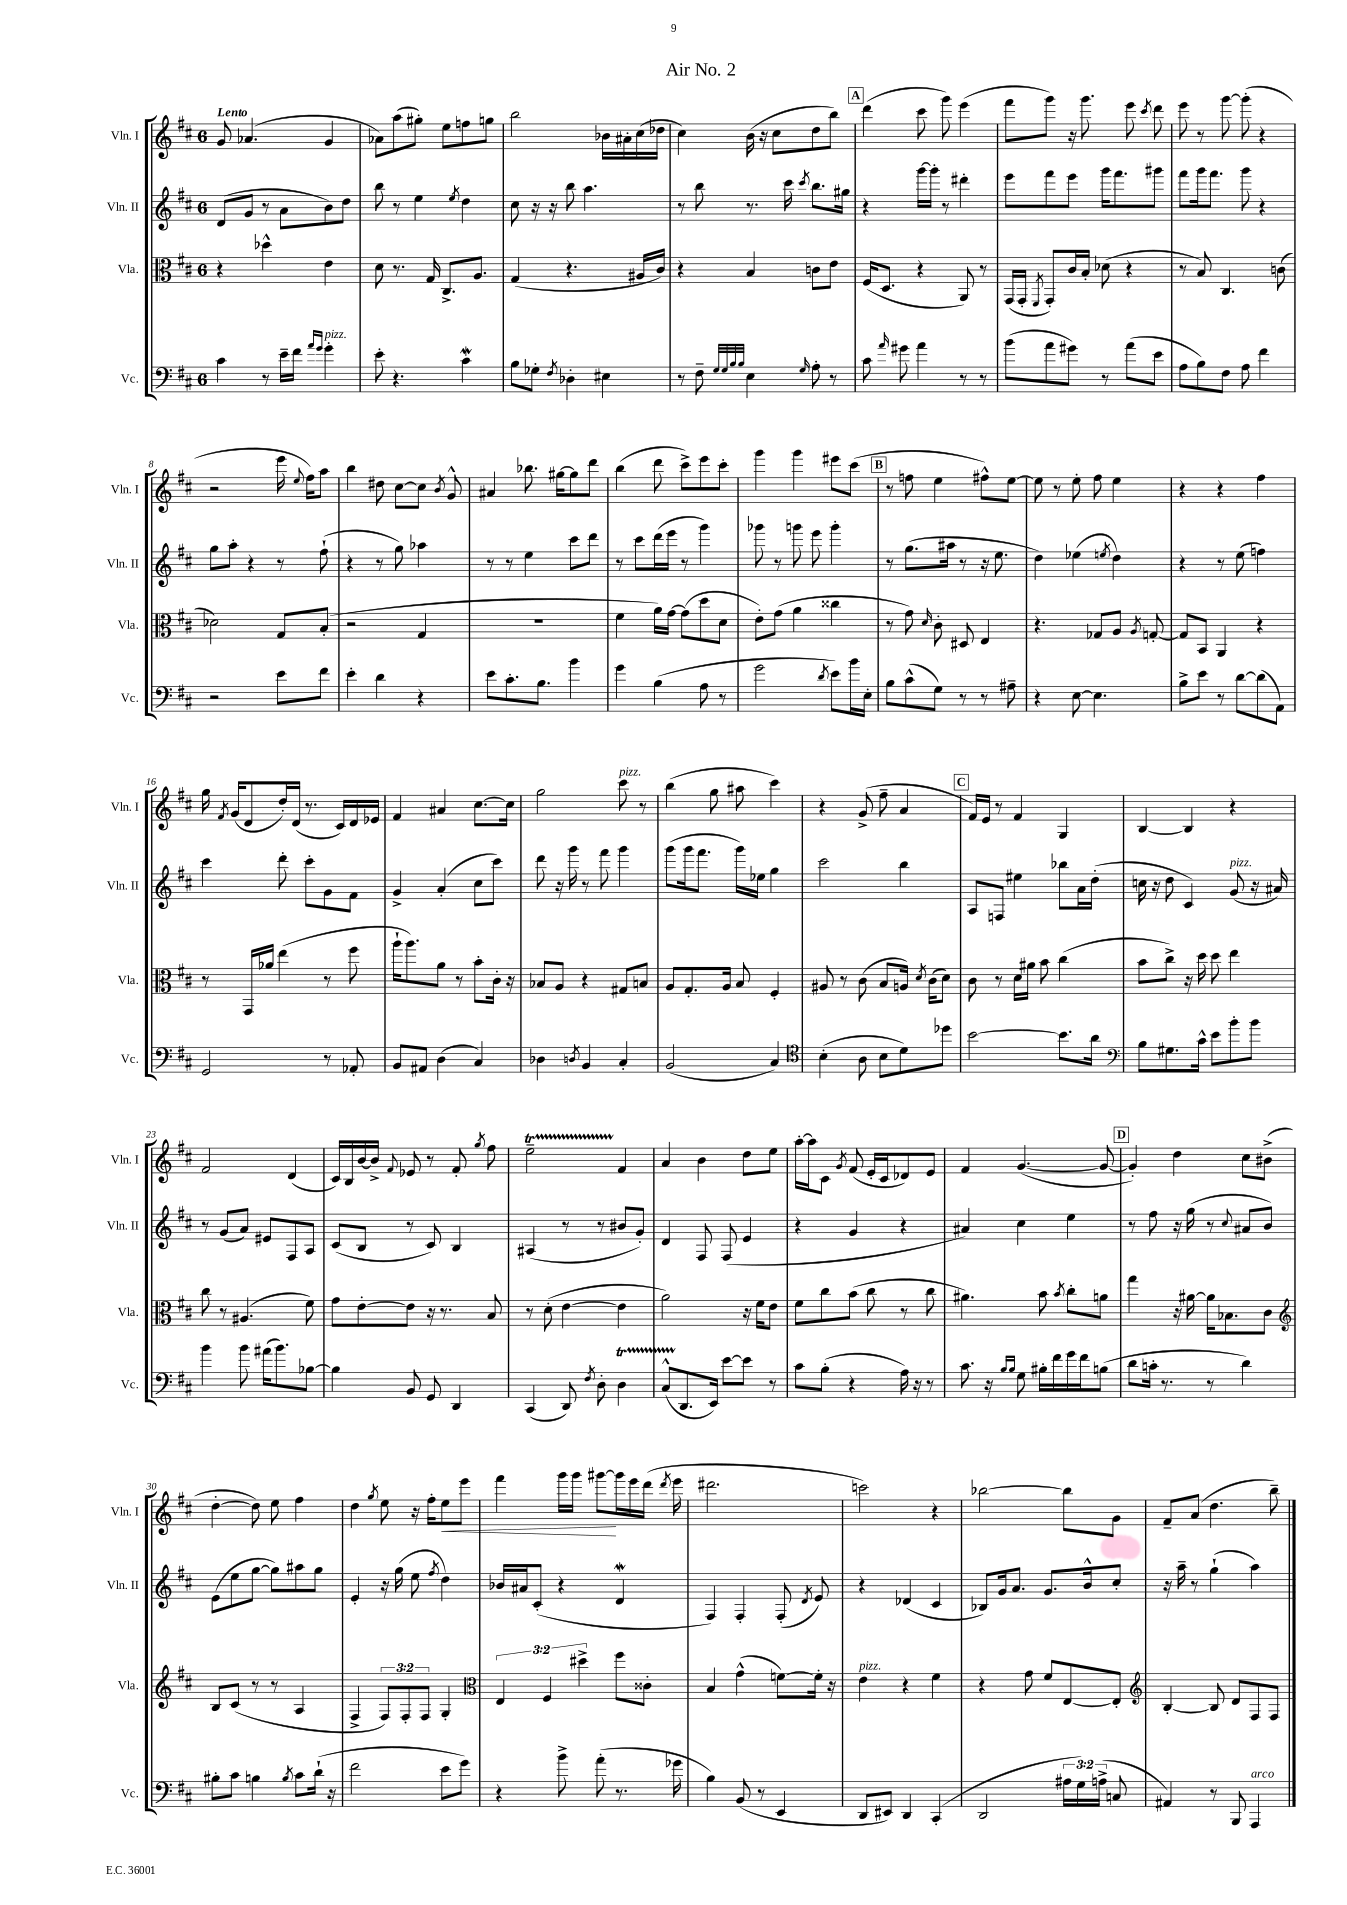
\header { title = "Air No. 2" }
<<
\new StaffGroup <<
\new Staff = "s0" \with { instrumentName = "Vln. I" shortInstrumentName = "Vln. I" } {
    \clef treble \key d \major \once \override Staff.TimeSignature.style = #'single-digit \time 6/8 \tempo "Lento"
    \autoBeamOff g'8 aes'4.( g'4 |
    aes'8[) a''8( gis''8]-.) e''8[ f''8 g''8] |
    b''2 bes'16[ ais'16-. cis''16( des''16] |
    cis''4) b'16( r16 cis''8[ d''8 b''8]) |
    \mark \markup { \box "A" } d'''4( cis'''8 g'''8) e'''4( |
    fis'''8[ g'''8]) r16 g'''8. e'''8 \acciaccatura { cis'''8 } d'''8 |
    e'''8 r8 g'''8~ g'''8-.( r4 |
    r2 e'''16 \appoggiatura { e''8 } fis''16[) a''8] |
    b''4 dis''8 cis''8[~ cis''8] \acciaccatura { b'8 } g'8-^ |
    ais'4 bes''8. gis''16[~ gis''8 d'''8] |
    b''4( d'''8 cis'''8[->) e'''8 cis'''8]-. |
    g'''4 g'''4 eis'''8[ cis'''8]( |
    \mark \markup { \box "B" } r8 f''8 e''4 fis''8[-^) e''8]~ |
    e''8 r8 e''8-. fis''8 e''4 |
    r4 r4 fis''4 |
    g''16 \acciaccatura { fis'8 } g'16[( d'8 d''16-.) d'16]( r8. cis'16[) d'16 ees'16] |
    fis'4 ais'4 cis''8.[~ cis''16] |
    g''2 cis'''8^\markup { \italic "pizz." } r8 |
    b''4( g''8 ais''8 cis'''4) |
    r4 g'8->( fis''8-- a'4 |
    \mark \markup { \box "C" } fis'16[) e'16] r8 fis'4 g4 |
    b4~ b4 r4 |
    fis'2 d'4( |
    cis'16[) b16 b'16~ b'16]-> \appoggiatura { fis'8 } ees'8 r8 fis'8-. \acciaccatura { g''8 } fis''8 |
    e''2--\startTrillSpan fis'4\stopTrillSpan |
    a'4 b'4 d''8[ e''8] |
    a''16[~-. a''16 cis'8] \acciaccatura { g'8 } fis'8( e'16[-. cis'16 des'8) e'8] |
    fis'4 g'4.~( g'8~ |
    \mark \markup { \box "D" } g'4-.) d''4 cis''8[ bis'8]->( |
    d''4~-. d''8) e''8 fis''4 |
    d''4 \acciaccatura { g''8 } e''8 r16 fis''16[-. e''8\< e'''8] |
    fis'''4 g'''16[ g'''16] gis'''8[~\! gis'''16 e'''16 d'''16]( \acciaccatura { d'''8 } e'''16 |
    dis'''2. |
    c'''2) r4 |
    bes''2~ bes''8[ g'8] |
    fis'8[-- a'8]( d''4. b''8--) \bar "|." |
}
\new Staff = "s1" \with { instrumentName = "Vln. II" shortInstrumentName = "Vln. II" } {
    \clef treble \key d \major \once \override Staff.TimeSignature.style = #'single-digit \time 6/8
    \autoBeamOff d'8[( g'8] r8 a'8[ b'8) d''8] |
    b''8 r8 e''4 \acciaccatura { e''8 } d''4 |
    cis''8 r16 r16 b''8 a''4. |
    r8 b''8 r8. cis'''16 \acciaccatura { cis'''8 } b''8.[ gis''16] |
    \mark \markup { \box "A" } r4 g'''16[~ g'''16]-. r8 dis'''4-. |
    e'''8[ fis'''8 e'''8] g'''16[ fis'''8. gis'''8] |
    fis'''8[ g'''16 fis'''8.] g'''8 r4 |
    g''8[ a''8]-. r4 r8 fis''8-!( |
    r4 r8 g''8) aes''4 |
    r8 r8 e''4 cis'''8[ d'''8] |
    r8 cis'''8[ d'''16( e'''16] r8 g'''4) |
    ges'''8 r8 g'''8 e'''8 g'''4-. |
    \mark \markup { \box "B" } r8 g''8.[( ais''16] r8 r16 e''8. |
    d''4) ees''4( \acciaccatura { e''8 } d''4) |
    r4 r8 e''8( f''4) |
    cis'''4 d'''8-. cis'''8[-. g'8 fis'8] |
    g'4-> a'4-.( cis''8[ cis'''8]) |
    d'''8 r16 g'''16 r8 fis'''8 g'''4 |
    g'''8[( g'''16 fis'''8.] g'''16[) ees''16] g''4 |
    cis'''2 b''4 |
    \mark \markup { \box "C" } a8[ f8] eis''4 bes''8[ a'16 d''16]-.( |
    c''16 r16 d''8 cis'4) g'8^\markup { \italic "pizz." }( r16 ais'16) |
    r8 g'8[( a'8]) eis'8[ fis8 a8] |
    cis'8[( b8] r8 cis'8) b4 |
    ais4( r8 r8 bis'8[ g'8]-.) |
    d'4 fis8 fis8( e'4 |
    r4 g'4 r4 |
    ais'4) cis''4 e''4 |
    \mark \markup { \box "D" } r8 fis''8 r16 g''16( r8 \appoggiatura { cis''8 } ais'8[ b'8]) |
    e'8[( e''8 g''8]~ g''8[) ais''8 g''8] |
    e'4-. r16 g''16( e''8 \acciaccatura { fis''8 } d''4) |
    bes'16[ ais'16 cis'8]-.( r4 d'4\mordent |
    fis4) fis4-. fis8-.( \acciaccatura { d'8 } e'8) |
    r4 des'4( cis'4 |
    bes8[) g'16 a'8.] g'8.[ b'16-^ cis''8]-. |
    r16 a''16-- r8 g''4-!( a''4) \bar "|." |
}
\new Staff = "s2" \with { instrumentName = "Vla." shortInstrumentName = "Vla." } {
    \clef alto \key d \major \once \override Staff.TimeSignature.style = #'single-digit \time 6/8 \override Staff.TupletNumber.text = #tuplet-number::calc-fraction-text
    \autoBeamOff r4 des''4-^ e'4 |
    d'8 r8. g16 cis8.[-> a8.] |
    g4( r4. ais16[ cis'16]) |
    r4 b4 c'8[ e'8] |
    \mark \markup { \box "A" } fis16[( d8.] r4 a,8) r8 |
    g,16[( g,16]-. \acciaccatura { fis,8 } g,8[-.) cis'16 b16]-. des'8( r4 |
    r8 b8) cis4. c'8( |
    des'2) g8[ b8]-.( |
    r2 g4 |
    R2. |
    fis'4 a'16[) g'16]~ g'8[( d''8 d'8] |
    e'8[-.) g'8]( a'4 cisis''4 |
    \mark \markup { \box "B" } r8 g'8) \grace { d'16 } cis'8-. dis8 e4 |
    r4. ges8[ a8] \acciaccatura { a8 } g8~-. |
    g8[ b,8] a,4 r4 |
    r8 g,16[ aes'16] e''4( r8 fis''8 |
    a''16[-! a''8.) a'8] r8 b'8[-. cis'16]-. r16 |
    bes8[ a8] r4 gis8[ b8] |
    a8[ g8.-. a16] b8 fis4-. |
    ais8 r8 cis'8( b8[ a16]) \acciaccatura { d'8 } cis'16[( d'8]) |
    \mark \markup { \box "C" } cis'8 r8 d'16[ ais'16] b'8 cis''4( |
    b'8[ cis''8]->) r16 d''16 d''8 e''4 |
    cis''8 r8 ais4.( fis'8) |
    g'8[ e'8~-. e'8] r16 r8. b8 |
    r8 d'8-.( e'4~ e'4 |
    a'2) r16 fis'16[ e'8] |
    fis'8[ cis''8 b'8]( cis''8 r8 cis''8 |
    ais'4.) b'8 \acciaccatura { b'8 } cis''8[-. a'8] |
    \mark \markup { \box "D" } g''4 r16 ais'16~ ais'16[ bes8. cis'8] |
    \clef treble b8[ cis'8]( r8 r8 a4 |
    fis4-> \tuplet 3/2 { fis8[) fis8-. fis8] } g4-. |
    \clef alto \tuplet 3/2 { e4 fis4 dis''4-> } fis''8[ cisis'8]-. |
    b4 g'4-^( f'8[~) f'16]-. r16 |
    e'4^\markup { \italic "pizz." } r4 fis'4 |
    r4 g'8 fis'8[ e8~ e8]-. |
    \clef treble b4~-. b8 d'8[ fis8 fis8] \bar "|." |
}
\new Staff = "s3" \with { instrumentName = "Vc." shortInstrumentName = "Vc." } {
    \clef bass \key d \major \once \override Staff.TimeSignature.style = #'single-digit \time 6/8 \override Staff.TupletNumber.text = #tuplet-number::calc-fraction-text
    \autoBeamOff cis'4 r8 e'16[-- fis'16] \grace { a'16[ g'16] } g'4-.^\markup { \italic "pizz." } |
    e'8-. r4. cis'4\mordent |
    b8[ ges8]-. \acciaccatura { fis8 } des4-. eis4 |
    r8 fis8-- \grace { g32[ g32 b32 b32] } e4 \grace { g16 } a8-. r8 |
    \mark \markup { \box "A" } cis'8 \grace { a'16 } gis'8 a'4 r8 r8 |
    b'8[( a'8 gis'8]) r8 a'8[( e'8] |
    a8[ b8) fis8] a8 fis'4 |
    r2 e'8[ fis'8] |
    e'4-. d'4 r4 |
    e'8[ cis'8.-. b8.] b'4 |
    g'4 b4( a8 r8 |
    g'2 \acciaccatura { d'8 } e'8[) b'16 e16]-. |
    \mark \markup { \box "B" } b8[ cis'8-^( g8]) r8 r8 ais8-- |
    r4 e8~ e4. |
    b8[-> e'8] r8 d'8[~ d'8( a,8]) |
    g,2 r8 aes,8-. |
    b,8[ ais,8] d4( cis4) |
    des4 \acciaccatura { d8 } b,4 cis4-. |
    b,2( cis4) |
    \clef tenor b4-.( a8 b8[ d'8) des''8] |
    \mark \markup { \box "C" } b'2~ b'8.[ a'16] |
    \clef bass b8[ gis8. cis'16]-^ e'8[ b'8-. b'8] |
    b'4 b'8 ais'16[( b'8.) bes8]~ |
    bes4 b,8 g,8 d,4 |
    cis,4( d,8) \acciaccatura { fis8 } d8-. d4\startTrillSpan |
    cis8[-^( d,8.\stopTrillSpan e,16]) e'8[~ e'8] r8 |
    cis'8[ b8]-.( r4 a16) r16 r8 |
    cis'8. r16 \grace { b16[ b16] } g8 bis16[-. fis'16 g'16 fis'16 b8]( |
    \mark \markup { \box "D" } d'8[ c'16]-. r8. r8 d'4) |
    bis8[-. cis'8] b4 \acciaccatura { b8 } cis'8[ d'16]-!( r16 |
    fis'2 e'8[ g'8]) |
    r4 b'8-> a'8-.( r8. ges'16 |
    b4) b,8( r8 e,4 |
    d,8[ eis,8]) d,4 cis,4-.( |
    d,2 \tuplet 3/2 { ais16[ g16) a16]->( } c8 |
    ais,4) r8 b,,8 a,,4^\markup { \italic "arco" } \bar "|." |
}
>>
>>
